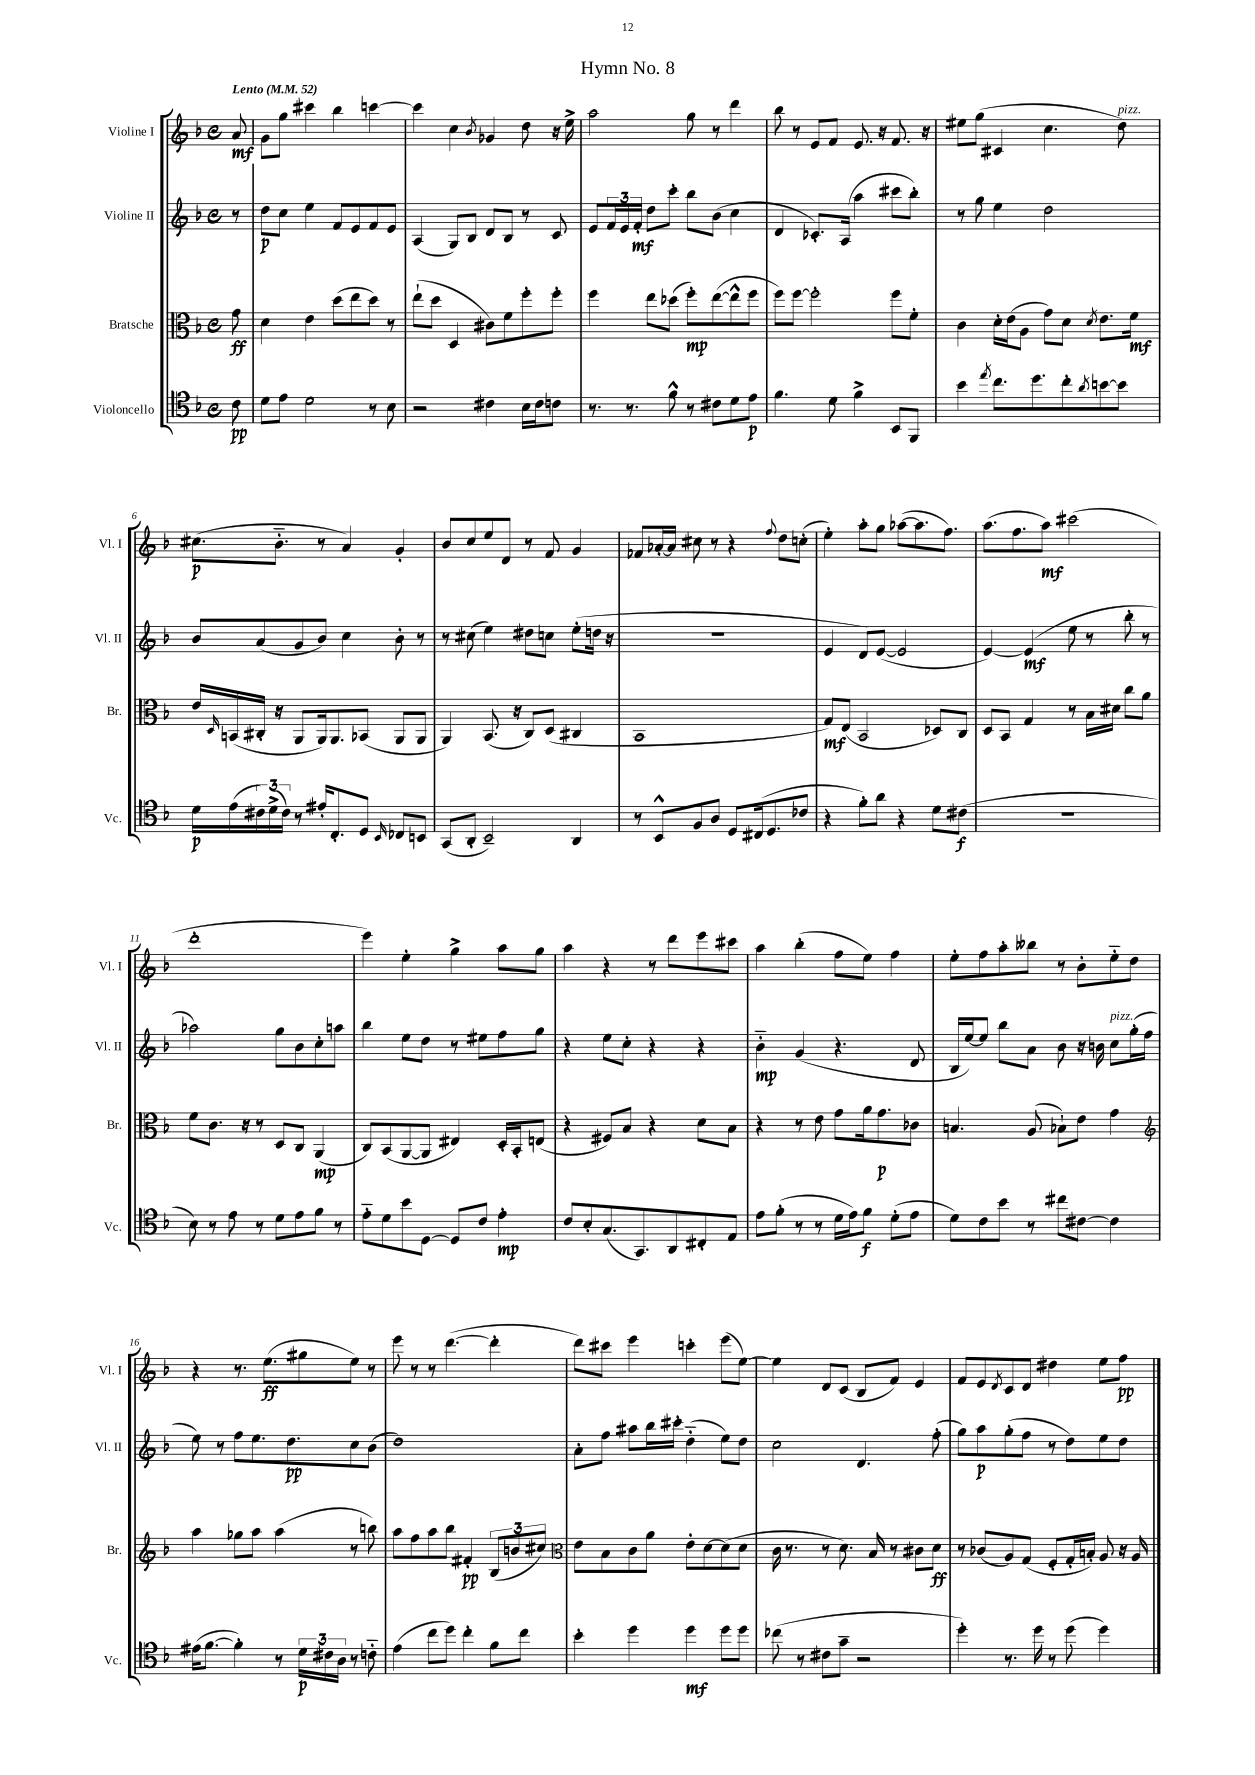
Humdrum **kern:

**kern	**kern	**kern	**kern
*staff4	*staff3	*staff2	*staff1
*clefC4	*clefC3	*clefG2	*clefG2
*k[b-]	*k[b-]	*k[b-]	*k[b-]
*M4/4	*M4/4	*M4/4	*M4/4
*met(c)	*met(c)	*met(c)	*met(c)
*MM52	*MM52	*MM52	*MM52
8c	8g	8r	8a
=	=	=	=
8d	4d	8dd	8g
8e	.	8cc	8gg
2d	4e	4ee	4ccc#
.	(8dd	8f	4bb-
.	8ee	8e	.
8r	8dd)	8f	[4ccc
8B-	8r	8e	.
=	=	=	=
2r	(8ee`	(4A	4ccc]
.	8dd	.	.
.	4D	8G)	4cc
.	.	8B-	.
.	.	.	8qb-
4c#	8c#)	8d	4g-
.	8f	8B-	.
16B-	8ff'	8r	8dd
16c#	.	.	.
8c	8ff'	8c	16r
.	.	.	16ee^
=	=	=	=
8.r	4ff	8e	2aa
.	.	24f	.
.	.	24e	.
8.r	.	.	.
.	.	24f'	.
.	8ee	8dd	.
8f^^	(8dd-	8ccc'	.
8r	8ff')	8bb-	8gg
8c#	([8ee	(8b-	8r
8d	8ee^^]	4cc	4ddd
8e	8ff	.	.
=	=	=	=
4.f	8ff)	4d	8bb-
.	[8ff	.	8r
.	2ff']	8.c-')	8e
8d	.	.	8f
.	.	(16A	.
4f^	.	4aa	8.e
.	.	.	16r
8BB-	8ff	8ccc#	8.f
8FF	8f'	8bb-')	.
.	.	.	16r
=	=	=	=
4b-	4c	8r	8ee#
.	.	8gg	(8gg
8qee	.	.	.
8.cc	16d'	4ee	4c#
.	(16e	.	.
.	8A	.	.
8.dd	.	.	.
.	8g)	2dd	4.cc
8cc'	8d	.	.
8qa	8qd	.	.
[8b	8.e	.	.
8b]	.	.	8dd)
.	16f	.	.
=	=	=	=
16d	16e	8b-	(8.cc#
.	16qqD	.	.
(16e	(16BB	.	.
24c#)	16C#'	(8a	.
(24d^	.	.	.
.	16r	.	8.b-'~
24c#)	.	.	.
8r	8AA	8g	.
16e#'	16AA)	8b-)	8r
8.C'	8.AA	.	.
.	.	4cc	4a)
8D	(8BB-	.	.
16qqBB-	.	.	.
8C-	8AA	8b-'	4g'
8BB	8AA	8r	.
=	=	=	=
(8GG	4AA)	8r	8b-
8AA'	.	(8cc#	8cc
2BB-~)	(8.BB-	4ee)	8ee
.	.	.	8d
.	16r	.	.
.	8C)	8dd#	8r
.	(8D	8cc	8f
4AA	4C#	(8ee'	4g
.	.	16dd	.
.	.	16r	.
=	=	=	=
8r	1BB-	1r	8f-
8BB-^^	.	.	[16a-'
.	.	.	16a-]
8F	.	.	8cc#
8A	.	.	8r
8D	.	.	4r
(16C#	.	.	.
8.D	.	.	.
.	.	.	8qqff
.	.	.	8dd
8c-	.	.	(8cc'
=	=	=	=
4r	8G)	4e	4ee')
.	(8E	.	.
8f')	2BB-	8d)	8aa'
8a	.	([8e	8gg
4r	.	2e]	([8aa-
.	.	.	8.aa-]
8d	8D-)	.	.
.	.	.	8.ff)
(8c#	8C	.	.
=	=	=	=
1r	8D	[4e)	(8.aa
.	8BB-	.	.
.	.	.	8.ff
.	4G	(4e]	.
.	.	.	8aa)
.	8r	8ee	(2ccc#
.	16B-	8r	.
.	16d#	.	.
.	8cc	8bb-'	.
.	8a	8r	.
=	=	=	=
8B-)	8f	2aa-)	1ddd'
8r	8.c	.	.
8e	.	.	.
.	16r	.	.
8r	8r	.	.
8d	8D	8gg	.
8e	8C	8b-	.
8f	(4AA	8cc'	.
8r	.	8aa	.
=	=	=	=
8e'~	8C)	4bb-	4eee)
8d	(8BB-	.	.
8b-	[8AA	8ee	4ee'
[8D	8AA]	8dd	.
8D]	4E#)	8r	4gg^
8c	.	8ee#	.
4e'	16D'	8ff	8aa
.	16BB-'	.	.
.	(8E	8gg	8gg
=	=	=	=
8c	4r	4r	4aa
8B-'	.	.	.
(8.G	8F#)	8ee	4r
.	8B-	8cc'	.
8.GG)	.	.	.
.	4r	4r	8r
8AA	.	.	8ddd
8C#'	8d	4r	8eee
8E	8B-	.	8ccc#
=	=	=	=
8e	4r	4b-'~	4aa
(8f'	.	.	.
8r	8r	(4g	(4bb-'
8r	8e	.	.
16d	8g	4.r	8ff
16e)	.	.	.
8f	16a	.	8ee)
.	8.g	.	.
(8d'	.	.	4ff
8e	8c-	8d	.
=	=	=	=
8d)	4.B	16B-	8ee'
.	.	[16ee)	.
8c	.	8ee]	8ff
8b-	.	8bb-	8aa'
8r	(8A	8a	8bb--
8cc#	8B-`)	8b-	8r
[8c#	8e	16r	8b-'
.	.	16b	.
4c#]	4g	8cc	8ee'~
.	.	(16gg'	8dd
.	.	16ff	.
=	=	=	=
*	*clefG2	*	*
(16e#	4aa	8ee)	4r
[8.f	.	.	.
.	.	8r	.
4f'])	8gg-	8ff	8.r
.	8aa	8.ee	.
.	.	.	(8.ee
8r	(4aa	.	.
.	.	8.dd	.
24d	.	.	8gg#
24c#	.	.	.
24A	.	.	.
8r	8r	8cc	8ee)
8c'~	8bb)	(8b-	8r
=	=	=	=
(4e	8aa	1dd)	8eee
.	8ff	.	8r
8cc	8aa	.	8r
8dd)	8bb-	.	([4.ddd
4cc'	4f#'	.	.
8f	(12B-	.	4ddd']
.	12b	.	.
8cc	.	.	.
.	12cc#)	.	.
=	=	=	=
*	*clefC3	*	*
4b-'	8e	8a'	8ddd)
.	8B-	8ff	8ccc#
4dd	8c	8aa#	4eee
.	8a	16bb-	.
.	.	16ccc#'	.
4dd	8e'	(4dd'~	4ccc'
.	[8d	.	.
8dd	(8d]	8ee)	(8eee
8dd	8d	8dd	[8ee)
=	=	=	=
(8cc-	16c	2cc	4ee]
.	8.r	.	.
8r	.	.	.
8c#	8r	.	8d
8g~	8.d)	.	(8c
2r	.	4.d	8B-
.	16B-	.	.
.	8r	.	8f)
.	8c#	.	4e
.	8d	(8ff'	.
=	=	=	=
4dd')	8r	8gg)	8f
.	(8c-	8aa	8e
.	.	.	8qd
8.r	8A)	(8gg'	8c
.	(8G	8ff	8d
16dd	.	.	.
8r	8F'	8r	4dd#
(8dd	16G'	8dd)	.
.	16B')	.	.
4dd)	8A	8ee	8ee
.	16r	8dd	8ff
.	16A	.	.
==	==	==	==
*-	*-	*-	*-
